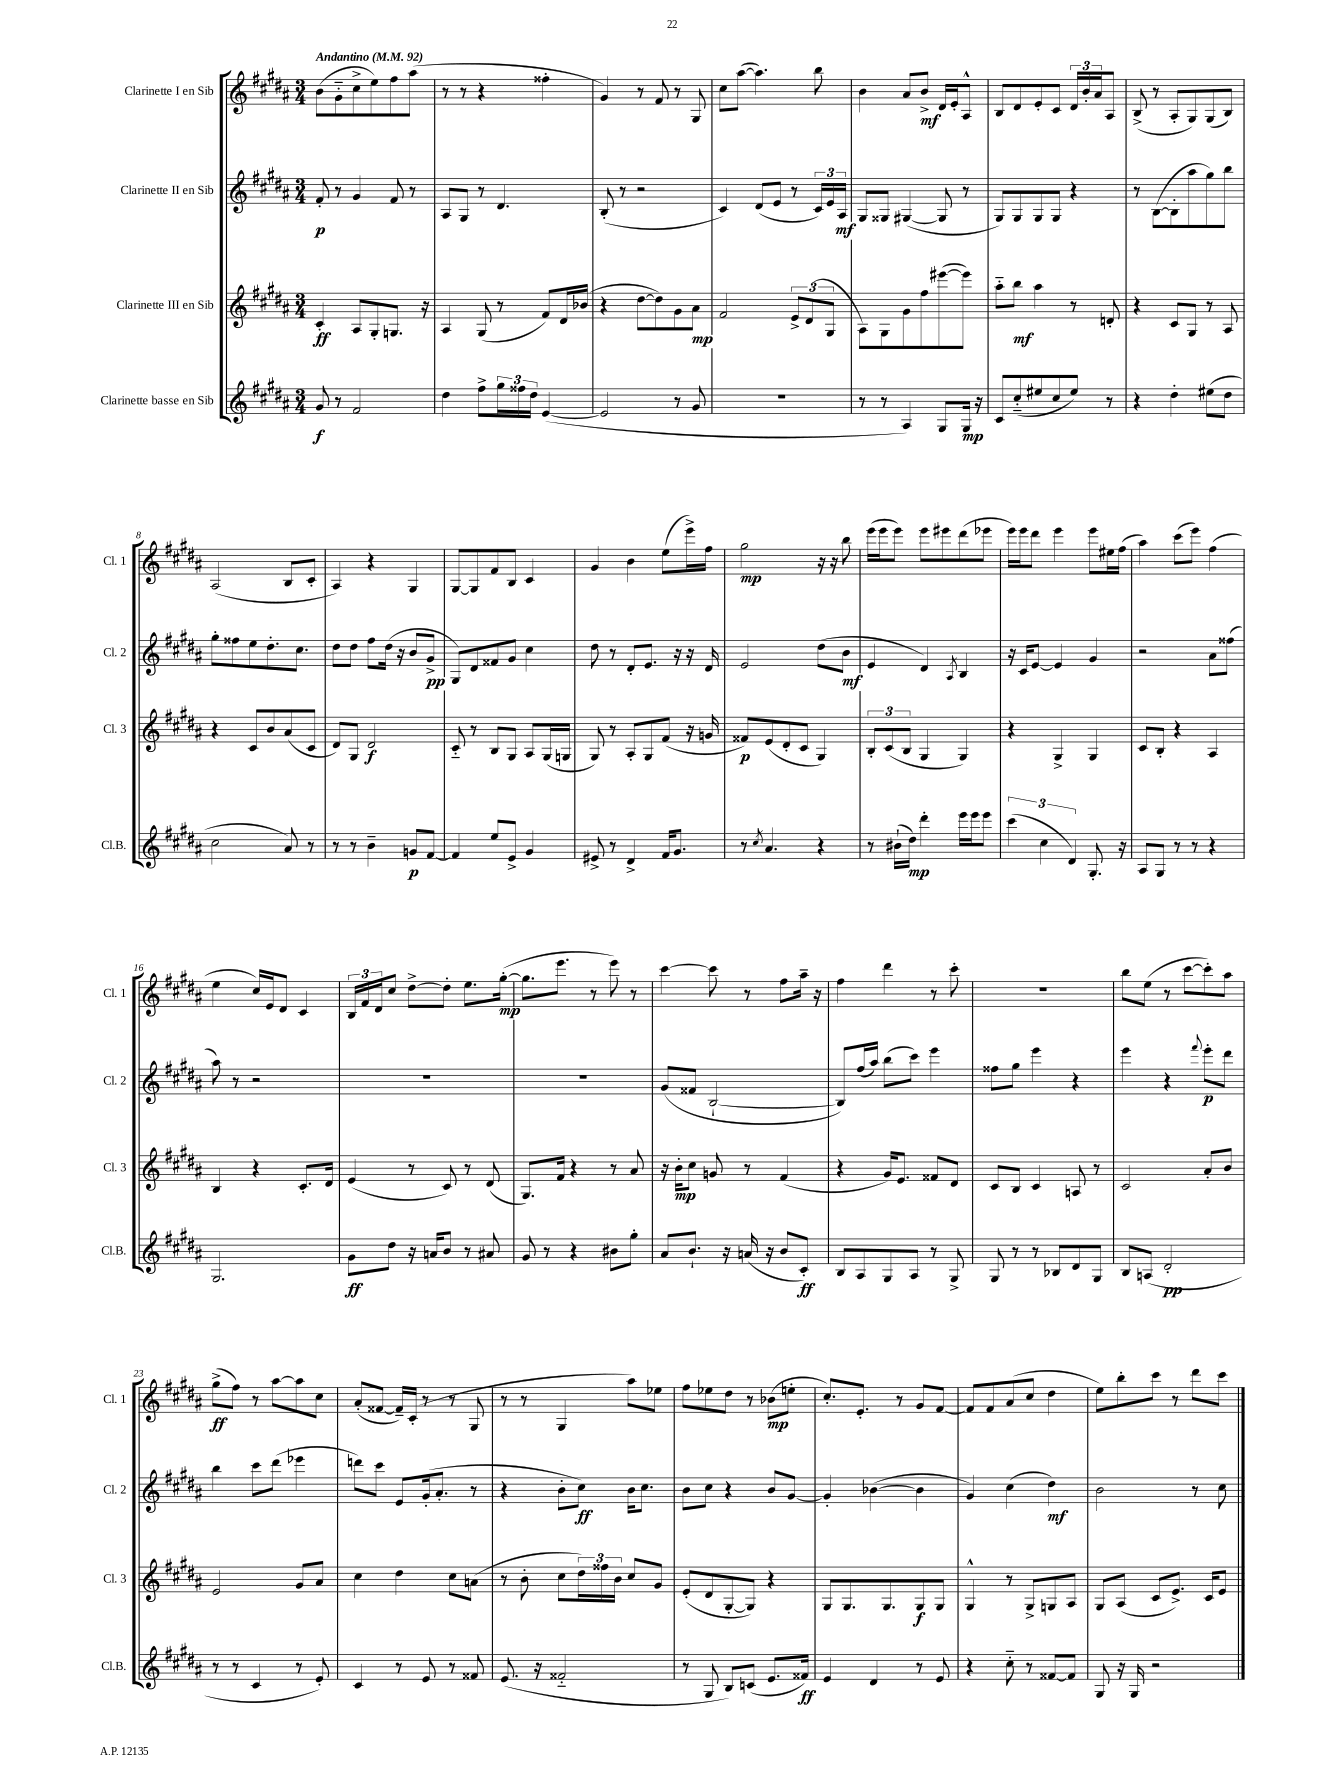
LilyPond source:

<<
\new StaffGroup <<
\new Staff = "s0" \with { instrumentName = "Clarinette I en Sib" shortInstrumentName = "Cl. 1" } {
    \clef treble \key b \major \numericTimeSignature \time 3/4 \tempo "Andantino" 4 = 92
    b'8( gis'8-_ cis''8-> e''8) fis''8 ais''8( |
    r8 r8 r4 fisis''4-. |
    gis'4) r8 fis'8 r8 gis8 |
    cis''8 ais''8~( ais''4.) b''8 |
    b'4 ais'8 b'8->\mf dis'16 e'16-. ais8-^ |
    b8 dis'8 e'8-. cis'8 \tuplet 3/2 { dis'16 b'16-. ais'16 } ais8 |
    b8->( r8 ais8-. gis8) gis8( b8) |
    ais2( b8 cis'8-. |
    ais4) r4 gis4 |
    gis8~ gis8 fis'8 b8 cis'4 |
    gis'4 b'4 e''8( e'''16->) fis''16 |
    gis''2\mp r16 r16 b''8 |
    e'''16( e'''16 e'''8) e'''8 eis'''8 dis'''8( ees'''8 |
    e'''16) e'''16 dis'''8 e'''4 e'''8 eis''16 fis''16( |
    ais''4) cis'''8( e'''8) fis''4( |
    e''4 cis''16) e'16 dis'8 cis'4 |
    \tuplet 3/2 { b16 fis'16 dis'16 } cis''8 dis''8~-> dis''8-. e''8. gis''16~-.\mp( |
    gis''8. e'''8. r8 e'''8) r8 |
    cis'''4~ cis'''8 r8 fis''8 ais''16-- r16 |
    fis''4 dis'''4 r8 cis'''8-. |
    R2. |
    b''8 e''8( r8 cis'''8~ cis'''8-.) ais''8 |
    gis''8->\ff( fis''8) r8 ais''8~ ais''8 cis''8 |
    ais'8-.( fisis'8~ fisis'16--) cis'16-.( r8 r8 gis8 |
    r8 r8 gis4 ais''8) ees''8 |
    fis''8 ees''8 dis''8 r8 bes'8\mp( e''8-. |
    cis''8.-.) e'8.-. r8 gis'8 fis'8~ |
    fis'8 fis'8 ais'8( cis''8 dis''4 |
    e''8) b''8-. cis'''8 r8 dis'''8 cis'''8 \bar "|." |
}
\new Staff = "s1" \with { instrumentName = "Clarinette II en Sib" shortInstrumentName = "Cl. 2" } {
    \clef treble \key b \major \numericTimeSignature \time 3/4
    fis'8-.\p r8 gis'4 fis'8 r8 |
    ais8 gis8 r8 dis'4. |
    b8-.( r8 r2 |
    cis'4) dis'8( e'8 r8 \tuplet 3/2 { cis'16) e'16 ais16\mf } |
    gis8 gisis8 gis4~( gis8 r8 |
    gis8) gis8 gis8 gis8 r4 |
    r8 b8~( b8-. ais''8 gis''8) b''8 |
    gis''8-. fisis''8 e''8 dis''8.-. cis''8. |
    dis''8 dis''8 fis''8 dis''16( r16 b'8 gis'8->\pp |
    gis8) dis'8 fisis'8 gis'8 cis''4 |
    dis''8 r8 dis'8-. e'8. r16 r16 dis'16 |
    e'2 dis''8( b'8\mf |
    e'4 dis'4) \acciaccatura { ais8 } b4 |
    r16 cis'16 e'8~ e'4 gis'4 |
    r2 ais'8 fisis''8( |
    ais''8) r8 r2 |
    R2. |
    R2. |
    gis'8( fisis'8 b2~-! |
    b8) fis''16( ais''16) b''8( cis'''8) e'''4 |
    fisis''8 gis''8 e'''4 r4 |
    e'''4 r4 \appoggiatura { fis'''8 } e'''8-.\p dis'''8 |
    b''4 cis'''8 dis'''8( ees'''4 |
    d'''8) cis'''8 e'8 gis'16-.( ais'8.-. r8 |
    r4 b'8-. cis''8\ff) b'16 cis''8. |
    b'8 cis''8 r4 b'8 gis'8~ |
    gis'4-. bes'4~( bes'4 |
    gis'4) cis''4( dis''4\mf) |
    b'2 r8 cis''8 \bar "|." |
}
\new Staff = "s2" \with { instrumentName = "Clarinette III en Sib" shortInstrumentName = "Cl. 3" } {
    \clef treble \key b \major \numericTimeSignature \time 3/4
    cis'4-.\ff ais8 gis8-. g8. r16 |
    ais4 gis8( r8 fis'8) dis'16 bes'16( |
    r4 dis''8~ dis''8) gis'8 ais'8\mp |
    fis'2 \tuplet 3/2 { e'8-> dis'8( gis8 } |
    ais8) gis8 gis'8 fis''8 eis'''8~( eis'''8) |
    ais''8-_ b''8\mf ais''4 r8 d'8-. |
    r4 cis'8 gis8 r8 ais8 |
    r4 cis'8 b'8 ais'8( cis'8 |
    dis'8) gis8 dis'2\f |
    cis'8-_ r8 b8 gis8 ais8 gis16( g16 |
    gis8) r8 ais8-. gis8 fis'8( r16 g'16 |
    fisis'8\p) e'8( dis'8-. cis'8 gis4) |
    \tuplet 3/2 { b8-. cis'8( b8 } gis4 gis4) |
    r4 gis4-> gis4 |
    cis'8 b8-. r4 ais4 |
    b4 r4 cis'8.-. dis'16 |
    e'4( r8 cis'8) r8 dis'8( |
    gis8.) fis'16 r4 r8 ais'8 |
    r16 b'16-.\mp cis''8 g'8 r8 fis'4( |
    r4 gis'16) e'8. fisis'8 dis'8 |
    cis'8 b8 cis'4 a8 r8 |
    cis'2 ais'8-. b'8 |
    e'2 gis'8 ais'8 |
    cis''4 dis''4 cis''8 a'8( |
    r8 b'8-. cis''8 \tuplet 3/2 { dis''16) fisis''16 b'16 } cis''8 gis'8 |
    e'8-.( dis'8 gis8~-. gis8) r4 |
    gis8 gis8. gis8. gis8\f gis8 |
    gis4-^ r8 gis8-> g8 ais8 |
    gis8 ais8( cis'8 e'8.->) cis'16 e'8 \bar "|." |
}
\new Staff = "s3" \with { instrumentName = "Clarinette basse en Sib" shortInstrumentName = "Cl.B." } {
    \clef treble \key b \major \numericTimeSignature \time 3/4
    gis'8\f r8 fis'2 |
    dis''4 fis''8-> \tuplet 3/2 { gis''16 fisis''16 dis''16 } e'4~( |
    e'2 r8 gis'8 |
    R2. |
    r8 r8 ais4) gis8 gis16\mp r16 |
    cis'8 cis''8-_( eis''8 cis''8 eis''8) r8 |
    r4 dis''4-. eis''8( dis''8 |
    cis''2 ais'8) r8 |
    r8 r8 b'4-- g'8\p fis'8~ |
    fis'4 e''8 e'8-> gis'4 |
    eis'8-> r8 dis'4-> fis'16 gis'8. |
    r8 \acciaccatura { cis''8 } ais'4. r4 |
    r8 bis'16-!( dis''16\mp) dis'''4-. e'''16 e'''16 e'''8 |
    \tuplet 3/2 { cis'''4( cis''4 dis'4) } gis8.-. r16 |
    ais8 gis8 r8 r8 r4 |
    gis2. |
    gis'8\ff dis''8 r16 a'16 b'8 r8 ais'8 |
    gis'8 r8 r4 bis'8 gis''8-. |
    ais'8 b'8.-! r16 a'16( r16 b'8 cis'8-.\ff) |
    b8 ais8 gis8 ais8 r8 gis8-> |
    gis8 r8 r8 bes8 dis'8 gis8 |
    b8 a8( dis'2-.\pp |
    r8 r8 cis'4 r8 e'8-.) |
    cis'4 r8 e'8 r8 fisis'8 |
    e'8.( r16 fisis'2-_ |
    r8 gis8 b8) c'8( e'8. fisis'16\ff) |
    e'4 dis'4 r8 e'8 |
    r4 cis''8-_ r8 fisis'8~ fisis'8 |
    gis8 r16 gis16 r2 \bar "|." |
}
>>
>>
